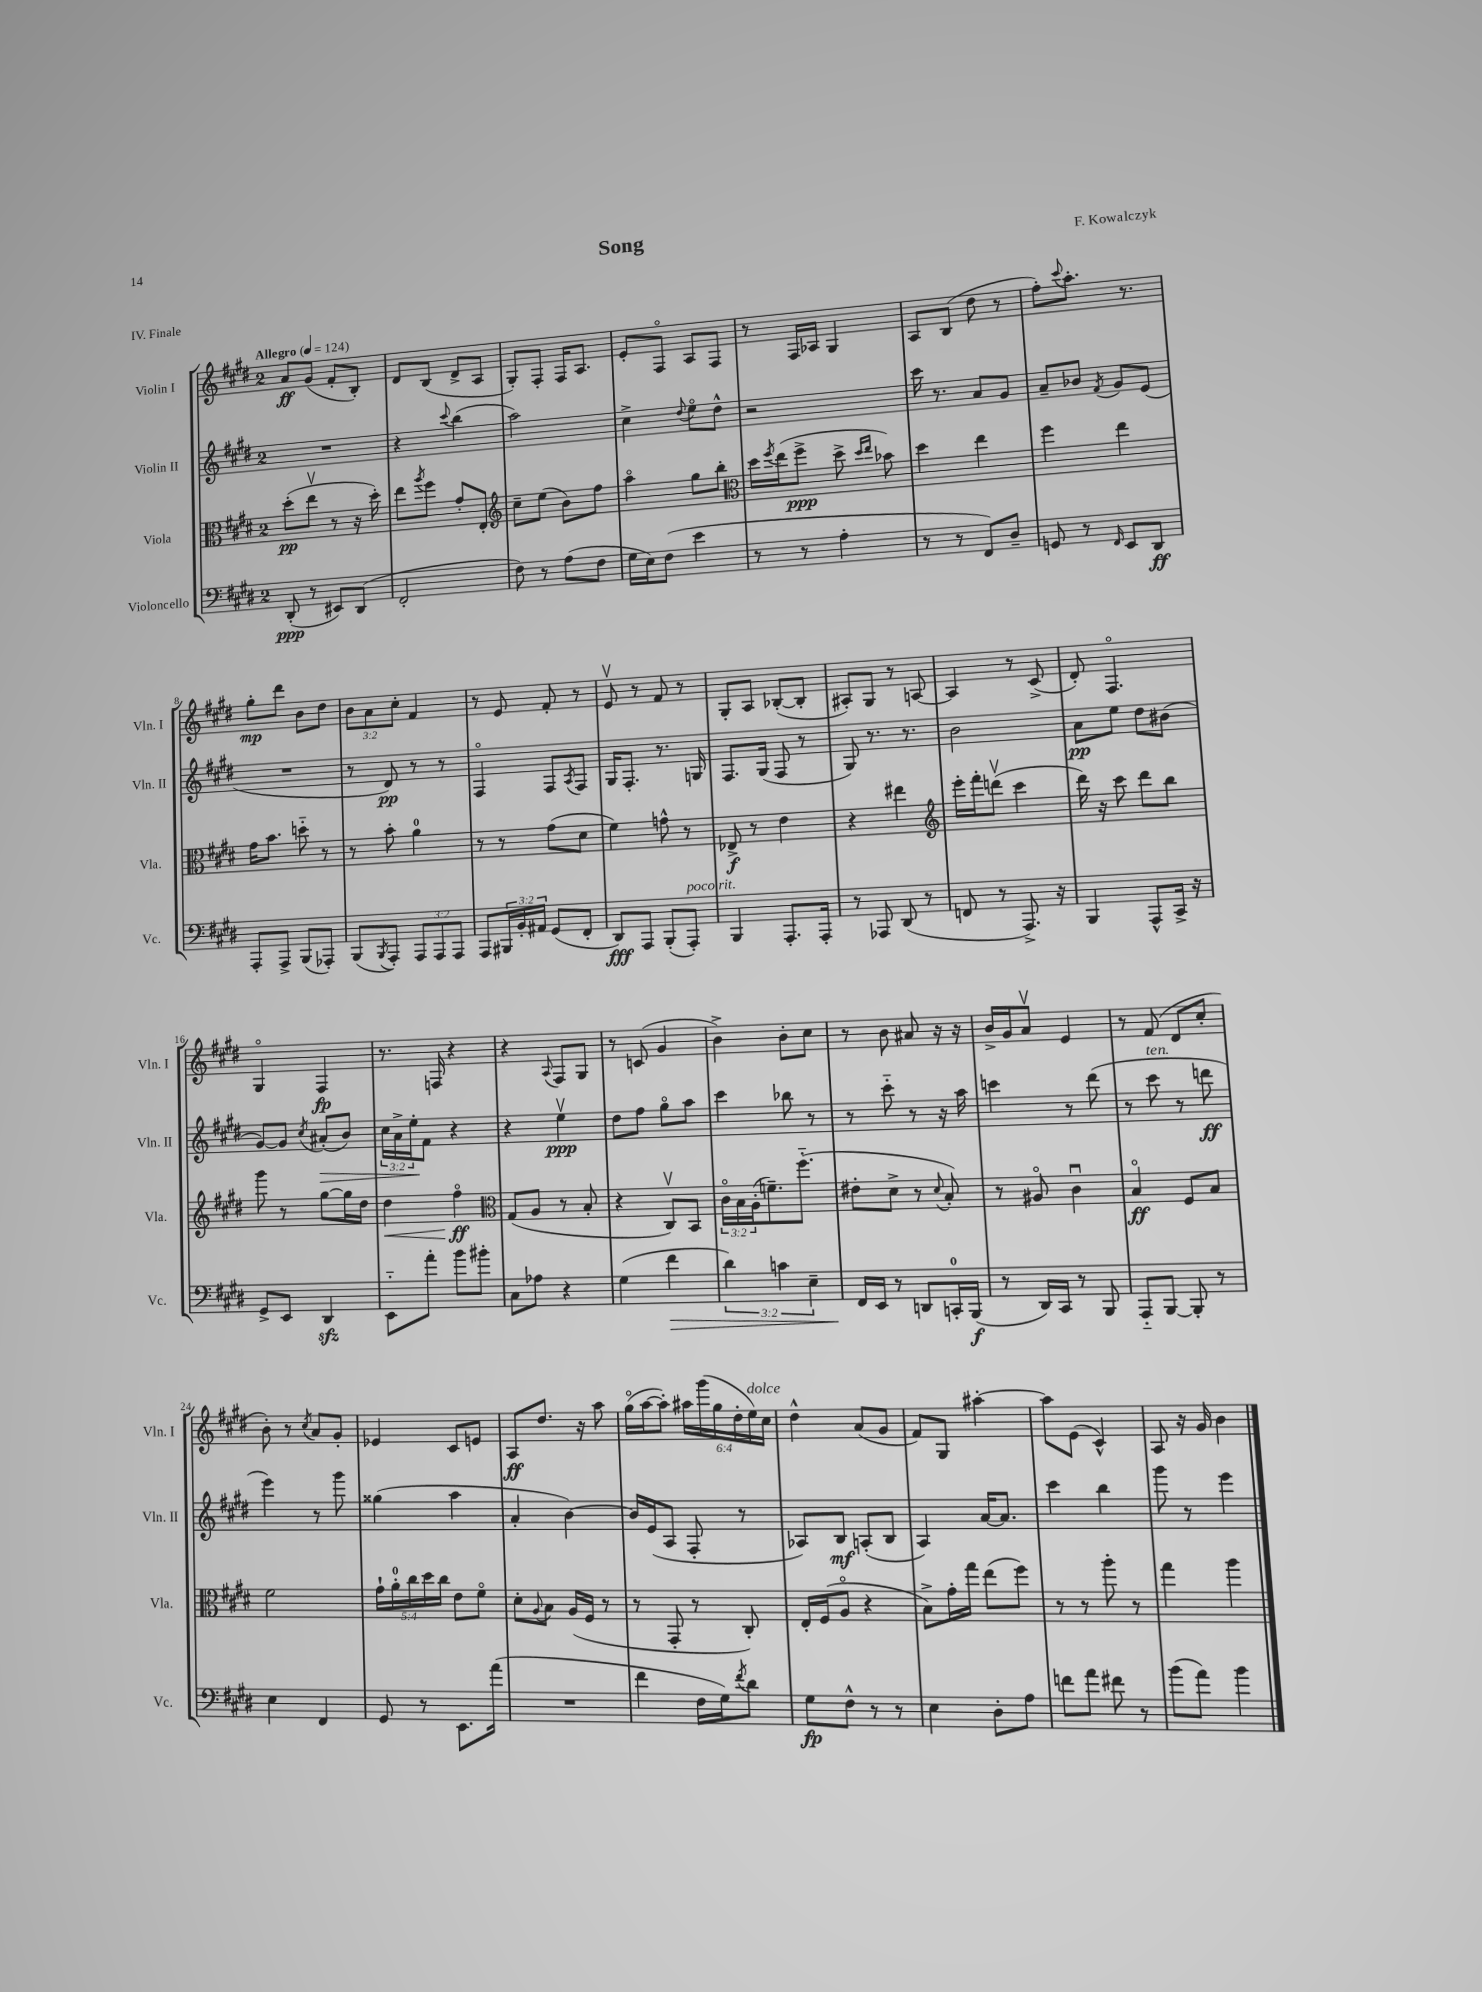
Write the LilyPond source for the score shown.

\header { title = "Song" composer = "F. Kowalczyk" piece = "IV. Finale" }
<<
\new StaffGroup <<
\new Staff = "s0" \with { instrumentName = "Violin I" shortInstrumentName = "Vln. I" } {
    \clef treble \key e \major \once \override Staff.TimeSignature.style = #'single-digit \time 2/4 \override Staff.TupletNumber.text = #tuplet-number::calc-fraction-text \tempo "Allegro" 4 = 124
    a'8\ff gis'8( fis'8-. b8-.) |
    dis'8 b8( dis'8-> a8 |
    gis8-.) fis8-. fis16 a8. |
    e'8-. fis8\flageolet a8 fis8 |
    r8 fis16 aes16 gis4 |
    a8 b8( dis''8 r8 |
    fis''8-.) \appoggiatura { cis'''8 } a''8.-. r8. |
    gis''8-.\mp dis'''8 b'8 dis''8 |
    \tuplet 3/2 { b'8 a'8 cis''8-. } fis'4 |
    r8 e'8 fis'8-. r8 |
    e'8\upbow r8 fis'8 r8 |
    gis8-. a8 bes8~-.( bes8-. |
    ais8-.) gis8 r8 a8~ |
    a4 r8 cis'8->( |
    dis'8-.) fis4.\flageolet |
    gis4\flageolet fis4\fp |
    r8. f16 r4 |
    r4 \appoggiatura { a8 } fis8 gis8 |
    r8 c'8( gis'4 |
    b'4->) b'8-. cis''8 |
    r8 b'8 ais'8 r16 r16 |
    b'16-> gis'16 a'8\upbow e'4 |
    r8 fis'8( dis'8 cis''8-. |
    b'8-.) r8 \acciaccatura { cis''8 } a'8 gis'8-. |
    ees'4 cis'8 e'8 |
    a8\ff dis''8. r16 a''8 |
    gis''16\flageolet( a''16~ a''8-.) \tuplet 6/4 { ais''16 gis'''16( gis''16 dis''16-. e''16^\markup { \italic "dolce" }) cis''16 } |
    dis''4-^ a'8( gis'8 |
    fis'8) gis8 ais''4~-. |
    ais''8 e'8( cis'4-^) |
    a8 r16 gis'16 b'4 \bar "|." |
}
\new Staff = "s1" \with { instrumentName = "Violin II" shortInstrumentName = "Vln. II" } {
    \clef treble \key e \major \once \override Staff.TimeSignature.style = #'single-digit \time 2/4 \override Staff.TupletNumber.text = #tuplet-number::calc-fraction-text
    R2 |
    r4 \appoggiatura { cis'''8 } b''4( |
    a''2) |
    cis''4-> \appoggiatura { dis''8 } e''8\flageolet dis''8-^ |
    r2 |
    cis'''16 r8. a'8 gis'8 |
    a'8-- bes'8 \acciaccatura { fis'8 } gis'8 e'8( |
    R2 |
    r8 dis'8\pp) r8 r8 |
    fis4\flageolet fis8 \acciaccatura { a8 } fis8 |
    gis16 fis8.-. r8. g16 |
    fis8. gis16( fis8 r8 |
    gis8) r8. r8. |
    b'2 |
    a'8\pp e''8 dis''8 bis'8( |
    gis'8~) gis'8 \acciaccatura { cis''8 } ais'8-.\>( b'8) |
    \tuplet 3/2 { cis''16 a'16-> e''16-.\! } fis'8 r4 |
    r4 e''4\upbow\ppp |
    dis''8 fis''8 gis''8\flageolet a''8 |
    cis'''4 bes''8 r8 |
    r8 cis'''8-_ r8 r16 a''16 |
    c'''4 r8 dis'''8( |
    r8 cis'''8^\markup { \italic "ten." } r8 d'''8\ff |
    e'''4) r8 gis'''8 |
    gisis''4( a''4 |
    a'4-. b'4~) |
    b'16 e'16( a8 fis8-. r8 |
    aes8) b8\mf a8-.( b8 |
    a4) a'16~ a'8. |
    cis'''4 b''4 |
    gis'''8 r8 e'''4 \bar "|." |
}
\new Staff = "s2" \with { instrumentName = "Viola" shortInstrumentName = "Vla." } {
    \clef alto \key e \major \once \override Staff.TimeSignature.style = #'single-digit \time 2/4 \override Staff.TupletNumber.text = #tuplet-number::calc-fraction-text
    dis''8-.\pp( e''8\upbow r8 r16 dis''16-.) |
    e''8 \acciaccatura { a''8 } fis''8 gis'8-. e8-. |
    \clef treble cis''8-- e''8( b'8) fis''8 |
    a''4\flageolet gis''8 b''8-. |
    \clef alto dis''16 \acciaccatura { fis''8 } e''16( fis''8->\ppp dis''8-> \grace { dis''16 e''16 } bes'8) |
    dis''4 e''4 |
    fis''4 e''4 |
    gis'16 b'8. d''8-_ r8 |
    r8 b'8-. a'4-0 |
    r8 r8 gis'8( dis'8 |
    fis'4) g'8-^ r8 |
    ees8->\f r8 e'4 |
    r4 eis''4 |
    \clef treble e'''16-. fis'''16-. d'''8\upbow( cis'''4 |
    dis'''16) r16 cis'''8 dis'''8 b''8 |
    gis'''8 r8 gis''8~ gis''16 dis''16 |
    dis''4\< fis''4\flageolet\ff\! |
    \clef alto gis8( a8 r8 b8-. |
    r4 cis8\upbow) b,8 |
    \tuplet 3/2 { cis'16\flageolet b16 a16-.( } f'8.--) fis''8.-_( |
    eis'8-. dis'8-> r8 \appoggiatura { dis'8 } b8-.) |
    r8 ais8\flageolet cis'4\downbow |
    b4\flageolet\ff fis8 b8 |
    fis'2 |
    \tuplet 5/4 { gis'16-! a'16-0-. cis''16 dis''16 cis''16 } e'8 fis'8\flageolet |
    dis'8-. \appoggiatura { a8 } b8 a16( fis16 r8 |
    r8 gis,8-. r8 cis8-.) |
    e16-. fis16( a8\flageolet r4 |
    b8->) gis'16-. gis''16 e''8( fis''8) |
    r8 r8 a''8-. r8 |
    gis''4 a''4 \bar "|." |
}
\new Staff = "s3" \with { instrumentName = "Violoncello" shortInstrumentName = "Vc." } {
    \clef bass \key e \major \once \override Staff.TimeSignature.style = #'single-digit \time 2/4 \override Staff.TupletNumber.text = #tuplet-number::calc-fraction-text
    dis,8-.\ppp( r8 eis,8) dis,8( |
    fis,2-. |
    fis8) r8 a8( fis8 |
    gis16 e16) fis8( e'4 |
    r8 r8 a4-. |
    r8 r8 fis,8) dis8-- |
    g,8 r8 \grace { fis,16 } e,8 dis,8\ff |
    a,,8-. a,,8-> b,,8( aes,,8-.) |
    b,,8( \acciaccatura { b,,8 } a,,8-.) \tuplet 3/2 { a,,8 a,,8 a,,8 } |
    a,,8 \tuplet 3/2 { bis,,16 b,16-. ais,16 } gis,8( fis,8-. |
    dis,8\fff) a,,8 b,,8-.( a,,8-.^\markup { \italic "poco rit." }) |
    b,,4 a,,8.-. a,,16-. |
    r8 aes,,8 dis,8( r8 |
    f,8 r8 a,,8.->) r16 |
    b,,4 a,,8-^ cis,16-> r16 |
    gis,8-> e,8 dis,4\sfz |
    e,8-_ a'8-. b'8 bis'8-. |
    cis8 aes8 r4 |
    gis4( fis'4\> |
    \tuplet 3/2 { dis'4) c'4 e4-- } |
    fis,16\! e,16 r8 d,8 c,16-0-. b,,16\f( |
    r8 dis,16) cis,16 r8 b,,8 |
    a,,8-_ b,,8~ b,,8-. r8 |
    e4 fis,4 |
    gis,8 r8 e,8. a'16( |
    R2 |
    fis'4 fis16 gis16) \acciaccatura { fis'8 } dis'8 |
    gis8\fp fis8-^ r8 r8 |
    e4 dis8-. a8 |
    f'8 a'8 fis'8 r8 |
    b'8( a'8) b'4 \bar "|." |
}
>>
>>
